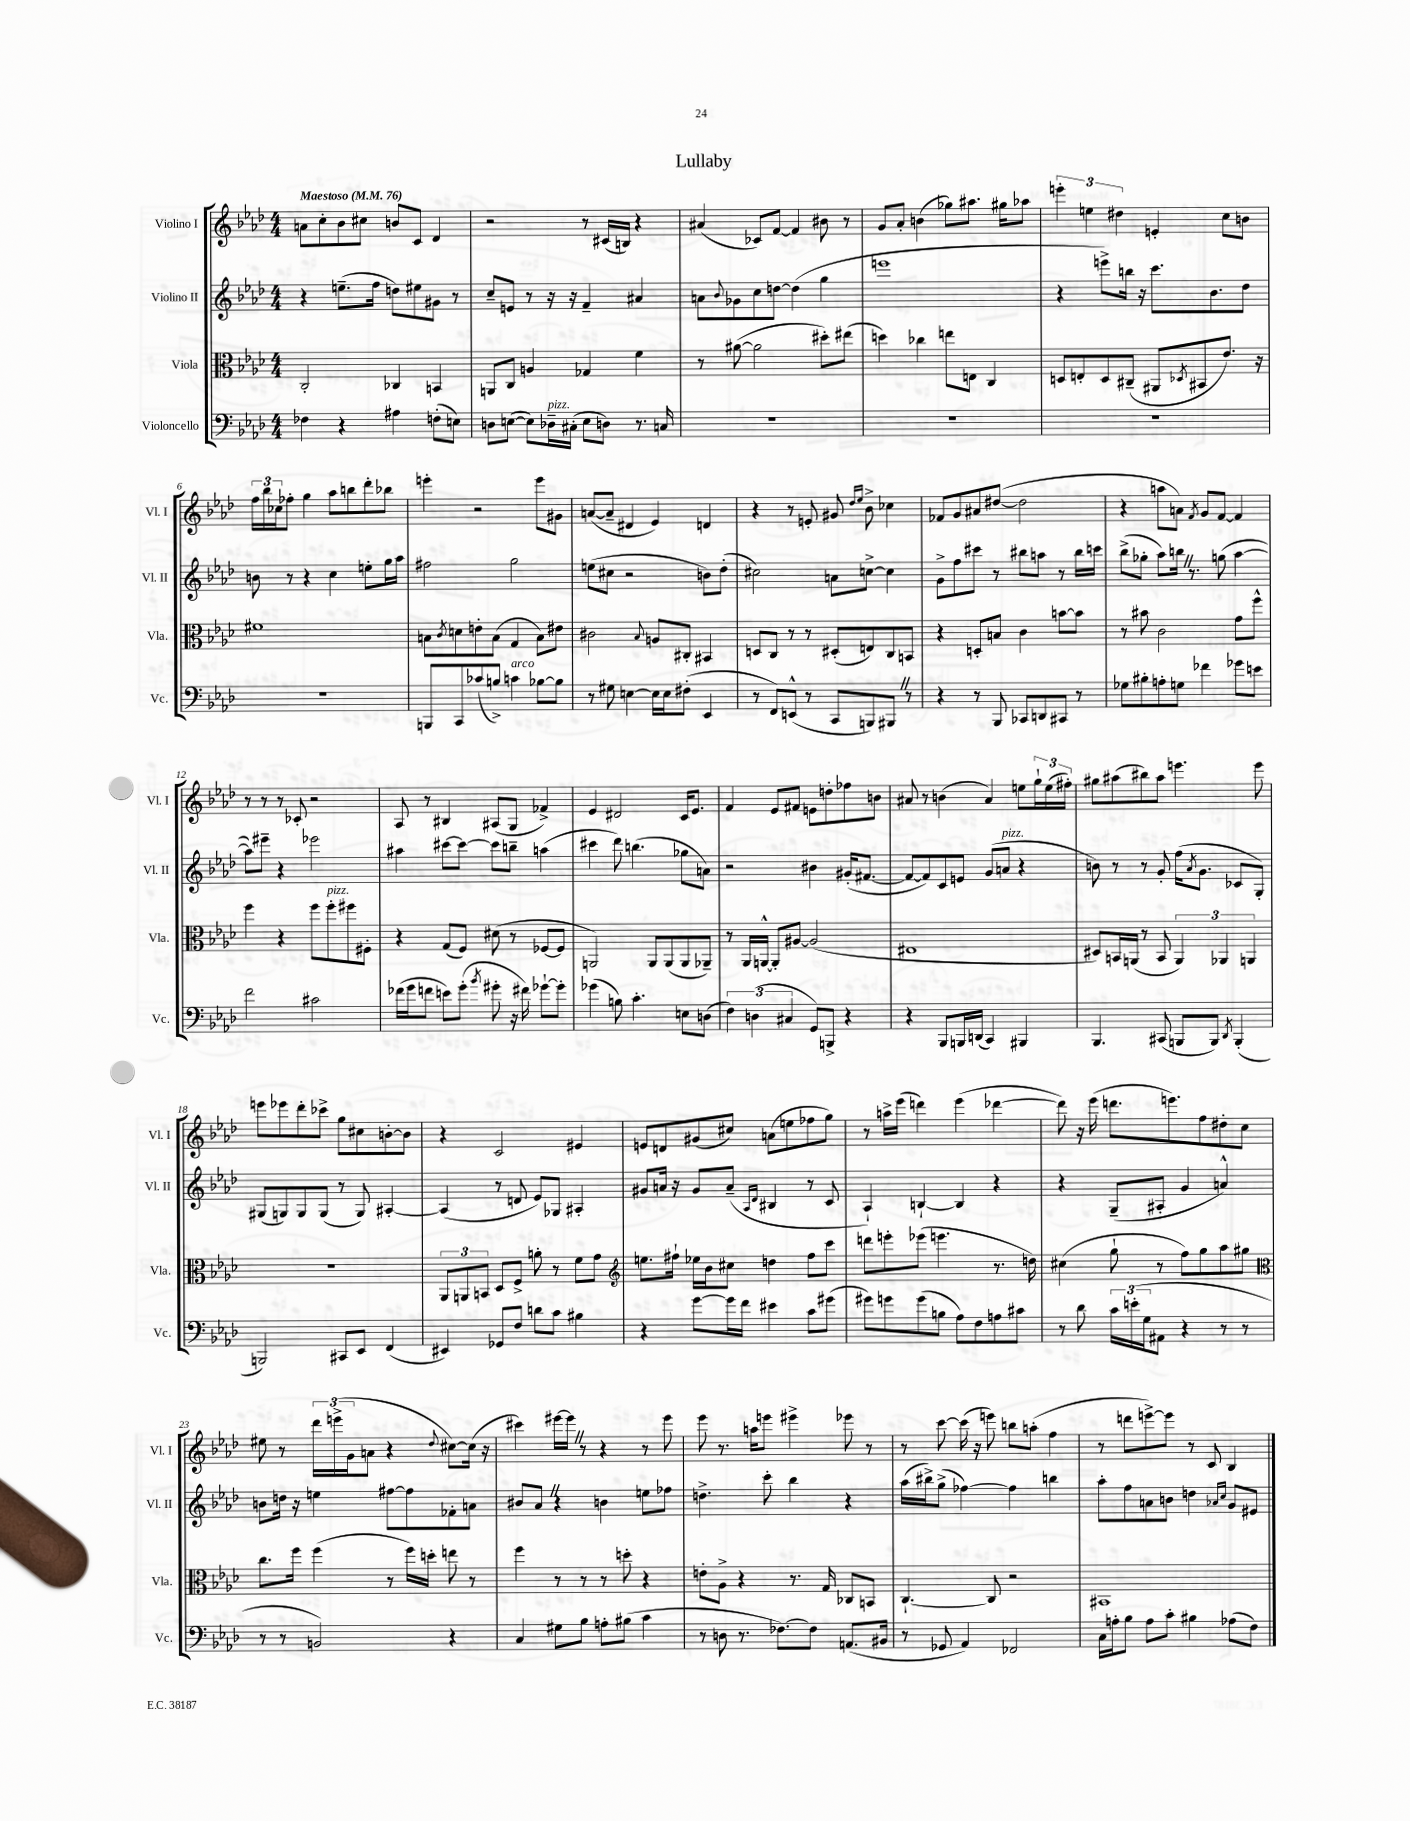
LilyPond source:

\header { title = "Lullaby" }
<<
\new StaffGroup <<
\new Staff = "s0" \with { instrumentName = "Violino I" shortInstrumentName = "Vl. I" } {
    \clef treble \key aes \major \numericTimeSignature \time 4/4 \tempo "Maestoso" 4 = 76
    a'8 c''8-. bes'8 cis''8 b'8 c'8 des'4 |
    r2 r8 cis'16( b16) r4 |
    ais'4( ces'8) f'8~ f'4 bis'8 r8 |
    g'8 aes'8-. b'4( ges''8) ais''8. gis''16 aes''8 |
    \tuplet 3/2 { e'''4-. e''4 dis''4 } e'4-. c''8 b'8 |
    \tuplet 3/2 { f''16 bes''16 ces''16 } fes''8-. g''4 aes''8 b''8 des'''8-. bes''8 |
    e'''4-. r2 e'''8 gis'8 |
    a'8~( a'8-- dis'4 ees'4) d'4 |
    r4 r8 e'8-. gis'8 \grace { des''16 ees''16 } bes'8-> ces''4 |
    fes'8 g'8 ais'8 dis''8~( dis''2 |
    r4 a''8 a'8) \acciaccatura { f'8 } g'8 f'8~ f'4 |
    r8 r8 r8 ces'8-. r2 |
    aes8 r8 bis4 ais8( g8 fes'4->) |
    ees'4 dis'2 c'16 ees'8. |
    f'4 ees'8 fis'8 e'8 d''8-. fes''8 b'8 |
    ais'8 r8 b'4( ais'4) e''8 \tuplet 3/2 { g''16-! e''16( fis''16-.) } |
    gis''8 ais''8( bis''8) ais''8 e'''4. e'''8 |
    e'''8 ees'''8 des'''8-. ces'''8-> g''8 cis''8 b'8~-. b'8 |
    r4 c'2 eis'4 |
    e'8 d'8 gis'8( cis''8) a'8( e''8 fes''8 g''8) |
    r8 a''16-> ees'''16( d'''4) ees'''4( des'''4~ |
    des'''8) r16 ees'''16( d'''8. e'''8.) f''8 dis''8-. c''8 |
    eis''8 r8 \tuplet 3/2 { des'''16 e'''16->( g'16 } a'8 r4 \appoggiatura { des''8 } cis''8~) cis''16( r16 |
    cis'''4) eis'''16~ eis'''16 \once \override BreathingSign.text = \markup { \musicglyph "scripts.caesura.straight" } \breathe r8 r4 r8 eis'''8 |
    ees'''8 r8. a''16 e'''8 eis'''4-> ees'''8 r8 |
    r8 c'''8~ c'''16( r16 e'''8) b''8 a''8-.( f''4 |
    r8 d'''8 e'''8~->) e'''8 r8 c'8 bes4 \bar "|." |
}
\new Staff = "s1" \with { instrumentName = "Violino II" shortInstrumentName = "Vl. II" } {
    \clef treble \key aes \major \numericTimeSignature \time 4/4
    r4 e''8.--( f''16 d''8) eis''8 gis'8 r8 |
    c''8-- e'8 r8 r16 r16 f'4-- ais'4 |
    a'8 \appoggiatura { bes'8 } ges'8 c''8 d''8~ d''4( g''4 |
    e'''1 |
    r4 e'''8->) b''16 r16 c'''8. bes'8. des''8 |
    b'8 r8 r4 c''4 e''8-. g''16 aes''16 |
    fis''2 g''2 |
    e''8( cis''8 r2 b'8) des''8-.( |
    cis''2) a'8 c''8~-> c''4 |
    g'8-> f''8 cis'''8 r8 bis''8 a''8 r8 bis''16 c'''16 |
    bes''8->( ges''8-. aes''8) b''16 \once \override BreathingSign.text = \markup { \musicglyph "scripts.caesura.straight" } \breathe r8. g''8( aes''4~ |
    aes''8) eis'''8-- r4 ees'''2 |
    ais''4 cis'''8~ cis'''8~ cis'''8 b''8-- a''4( |
    cis'''4 des'''8) b''4.( ges''8 a'8) |
    r2 bis'4 gis'16-.( fis'8.~ |
    fis'8~ fis'8) c'8 e'8 g'8( a'8^\markup { \italic "pizz." } r4 |
    b'8) r8 r8 g'8-. f''16( \acciaccatura { aes'8 } g'8. ces'8 g8-.) |
    gis8( g8) g8 g8( r8 g8) ais4~-. |
    ais4( r8 d'8 ees'8) ges8 ais4-. |
    gis'8 a'16 r16 gis'8 a'8--( \grace { aes16 des'16 } bis4 r8 c'8 |
    aes4-!) b4~-! b4 r4 |
    r4 g8--( ais8-. g'4 a'4-^) |
    b'8 d''16 r16 e''4 fis''8~ fis''8 fes'8-. a'8 |
    bis'8 aes'8 \once \override BreathingSign.text = \markup { \musicglyph "scripts.caesura.straight" } \breathe r4 b'4 e''8 fes''8 |
    d''4.-> c'''8-. bes''4 r4 |
    aes''16( bis''16->) g''8->( fes''4~) fes''4 b''4 |
    aes''8-. f''8 a'8 b'8 d''4 \grace { aes'16 c''16 } g'8 eis'8 \bar "|." |
}
\new Staff = "s2" \with { instrumentName = "Viola" shortInstrumentName = "Vla." } {
    \clef alto \key aes \major \numericTimeSignature \time 4/4
    c2-. ces4 b,4 |
    a,8 c8 a4 ges4 f'4 |
    r8 ais'8~( ais'2 dis''8-.) eis''8( |
    d''4) ces''4 e''8 e8 c4 |
    d8 e8-. d8 cis8--( ais,8 \acciaccatura { des8 } bis,8 ees'8.) r16 |
    fis'1 |
    b8 \acciaccatura { c'8 } d'8 e'8-. b8( g4 b8) eis'8 |
    cis'2 \appoggiatura { bes8 } a8 cis8-. bis,4 |
    d8 c8 r8 r8 dis8-.( e8) c8 b,8 |
    r4 d8-. b8 c'4 b'8~ b'8 |
    r8 bis'8 c'2 g'8 f''8-^ |
    f''4 r4 f''8 f''8-.^\markup { \italic "pizz." } fis''8 fis8-. |
    r4 g8( f8) dis'8( r8 fes8~ fes8 |
    a,2) a,8 a,8( a,8 aes,8--) |
    r8 aes,16 a,16~-^ a,8-. ais8~ ais2( |
    eis1 |
    dis8) b,16 a,16( r8 b,8 \tuplet 3/2 { a,4) aes,4 a,4 } |
    R1 |
    \tuplet 3/2 { aes,8 a,8 b,8 } des8 f8-> a'8-. r8 f'8 g'8 |
    \clef treble e''8. fis''16-! ees''16 bes'16 cis''8 d''4 fis''8 c'''8 |
    d'''8 e'''8-. ees'''8( e'''4. r8. d''16) |
    cis''4( g''8-! r8 f''8) g''8 aes''8 gis''8 |
    \clef alto c''8. f''16 f''4( r8 f''16) d''16-. e''8 r8 |
    f''4 r8 r8 r8 d''8-. r4 |
    e'8-. aes8-> r4 r8. g16 ces8 b,8 |
    c4.~-! c8 r2 |
    bis,1 \bar "|." |
}
\new Staff = "s3" \with { instrumentName = "Violoncello" shortInstrumentName = "Vc." } {
    \clef bass \key aes \major \numericTimeSignature \time 4/4
    fes4 r4 ais4 f8-.( e8) |
    d8 e8~( e8) des16--^\markup { \italic "pizz." } cis16-.( e8 d8) r8. c16 |
    R1 |
    R1 |
    R1 |
    R1 |
    b,,8 c,8 ces'8( b8->) c'4^\markup { \italic "arco" } bes8~ bes8 |
    r8 gis8 e4~ e16 e16 fis8-.( ees,4 |
    r8 f,8) e,8-^( r8 c,8 b,,8) bis,,8 \once \override BreathingSign.text = \markup { \musicglyph "scripts.caesura.straight" } \breathe r8 |
    r4 r8 bes,,8 ces,8 d,8 cis,8 r8 |
    ges8 bis8-. a8-. g8 fes'4 ges'8 e'8 |
    f'2 cis'2 |
    fes'16( g'16 f'8 e'8) g'8-.( \acciaccatura { bes'8 } gis'8-. r16 fis'16) ges'8~-! ges'8-. |
    ges'4( b8) c'4.-. e8 d8( |
    \tuplet 3/2 { f4) d4( cis4 } g,8) b,,8-> r4 |
    r4 bes,,8 b,,16 d,16( c,4) bis,,4 |
    bes,,4. cis,8( b,,8 b,,8) \acciaccatura { des,8 } b,,4-.( |
    b,,2) cis,8 ees,8 f,4( |
    eis,4) ges,8 f8 d'8 c'8 bis4 |
    r4 g'8~ g'16 f'16 eis'4 c'8 gis'8( |
    gis'8) g'8 g'8( b8 aes8) f8 a8 cis'8 |
    r8 des'8 \tuplet 3/2 { c'16 e'16-.( g16 } ais,8 r4 r8 r8 |
    r8 r8 b,2) r4 |
    c4 gis8 bes8 a8-. bis8( c'4 |
    r8 d8 r8. fes8.~) fes8 a,8.( bis,16 |
    r8 ges,8 aes,4) fes,2 |
    c16 a16-. bes8 a8 c'8-. bis4 aes8( f8) \bar "|." |
}
>>
>>
